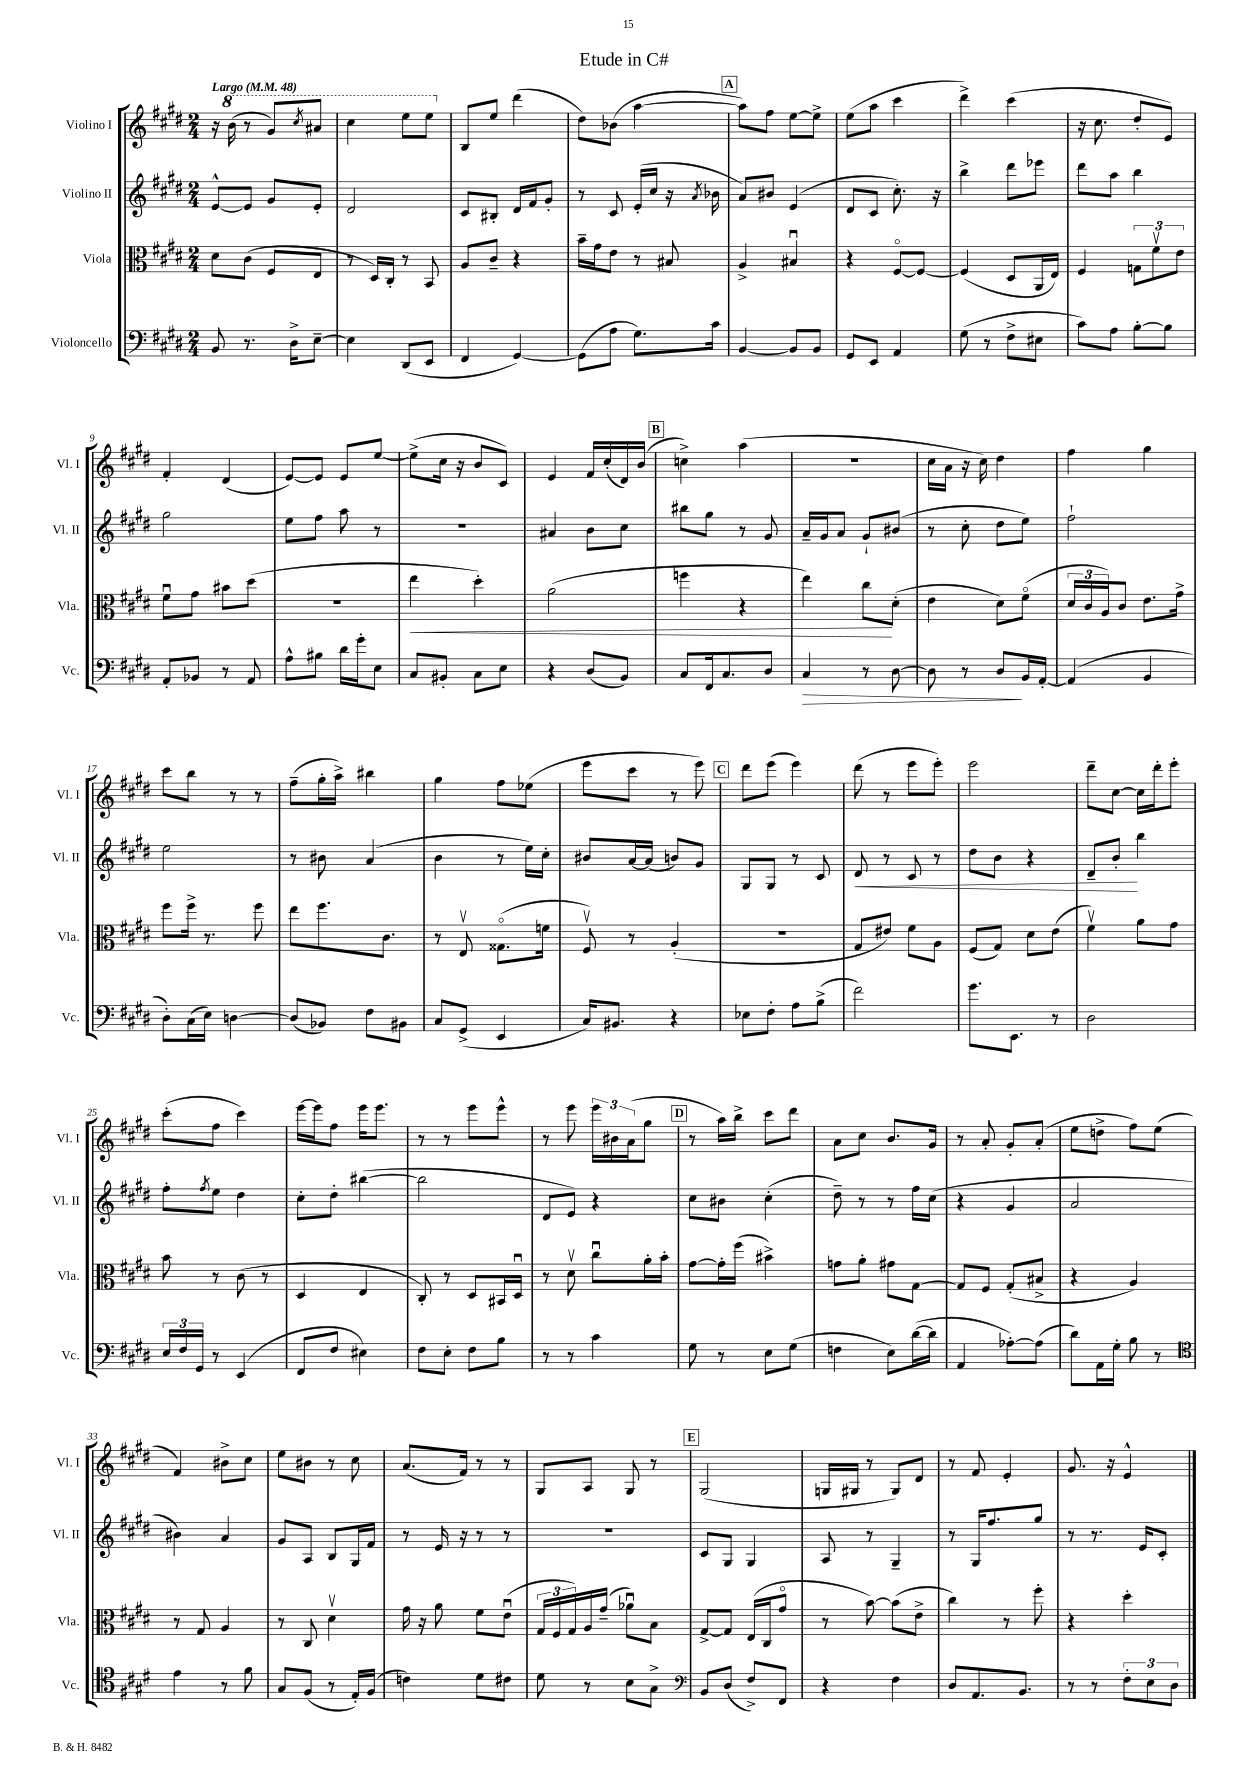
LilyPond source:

\header { title = "Etude in C#" }
<<
\new StaffGroup <<
\new Staff = "s0" \with { instrumentName = "Violino I" shortInstrumentName = "Vl. I" } {
    \clef treble \key e \major \numericTimeSignature \time 2/4 \tempo "Largo" 4 = 48
    r16 \ottava #1 b''16( r8 gis''8) \acciaccatura { cis'''8 } ais''8 |
    cis'''4 e'''8 e'''8 \ottava #0 |
    b8 e''8 dis'''4( |
    dis''8) bes'8( a''4~ |
    \mark \markup { \box "A" } a''8) fis''8 e''8~ e''8-> |
    e''8( a''8 cis'''4 |
    dis'''4->) cis'''4( |
    r16 cis''8. dis''8-. e'8) |
    fis'4-. dis'4( |
    e'8~) e'8 e'8 e''8~ |
    e''8->( cis''16 r16 b'8 cis'8) |
    e'4 fis'16 cis''16-.( dis'16) b'16( |
    \mark \markup { \box "B" } c''4->) a''4( |
    R2 |
    cis''16 a'16 r16 cis''16) dis''4 |
    fis''4 gis''4 |
    cis'''8 b''8 r8 r8 |
    fis''8--( gis''16-. a''16->) bis''4 |
    gis''4 fis''8 ees''8( |
    e'''8 cis'''8 r8 e'''8) |
    \mark \markup { \box "C" } dis'''8 e'''8( e'''4) |
    dis'''8( r8 e'''8 e'''8-.) |
    e'''2 |
    dis'''8-- cis''8~ cis''16 dis'''16-. e'''8-. |
    cis'''8-.( fis''8 cis'''4) |
    e'''16~ e'''16 fis''8 e'''16 e'''8. |
    r8 r8 e'''8 e'''8-^ |
    r8 e'''8 \tuplet 3/2 { e'''16 bis'16 a'16( } gis''8 |
    \mark \markup { \box "D" } r8 a''16) b''16-> cis'''8 dis'''8 |
    a'8 cis''8 b'8. gis'16 |
    r8 a'8-. gis'8-. a'8-.( |
    e''8 d''8-> fis''8) e''8( |
    fis'4) bis'8-> cis''8 |
    e''8 bis'8 r8 cis''8 |
    a'8.( fis'16) r8 r8 |
    gis8 a8 gis8 r8 |
    \mark \markup { \box "E" } gis2( |
    g16 gis16 r8 gis8) dis'8 |
    r8 fis'8 e'4-. |
    gis'8. r16 e'4-^ \bar "|." |
}
\new Staff = "s1" \with { instrumentName = "Violino II" shortInstrumentName = "Vl. II" } {
    \clef treble \key e \major \numericTimeSignature \time 2/4
    e'8~-^ e'8 gis'8 e'8-. |
    dis'2 |
    cis'8 bis8-. dis'16 fis'16 gis'8-. |
    r8 cis'8 e'16-.( cis''16 r16 \acciaccatura { a'8 } bes'16 |
    \mark \markup { \box "A" } a'8) bis'8 e'4( |
    dis'8 cis'8 cis''8.-.) r16 |
    b''4-> dis'''8 ees'''8 |
    dis'''8 a''8 b''4 |
    gis''2 |
    e''8 fis''8 a''8 r8 |
    r2 |
    ais'4 b'8 cis''8 |
    \mark \markup { \box "B" } bis''8 gis''8 r8 gis'8 |
    a'16-- gis'16 a'8 gis'8-! bis'8( |
    r8 cis''8-. dis''8 e''8) |
    fis''2-! |
    e''2 |
    r8 bis'8 a'4( |
    b'4 r8 e''16) cis''16-. |
    bis'8 a'16~ a'16( b'8) gis'8 |
    \mark \markup { \box "C" } gis8 gis8 r8 cis'8 |
    dis'8\< r8 cis'8 r8 |
    dis''8 b'8 r4 |
    dis'8-- b'8-.\! b''4 |
    fis''8-. \acciaccatura { fis''8 } e''8 dis''4 |
    cis''8-. dis''8-. bis''4~( |
    bis''2 |
    dis'8 e'8) r4 |
    \mark \markup { \box "D" } cis''8 bis'8 cis''4-.( |
    dis''8--) r8 r8 fis''16 cis''16( |
    r4 gis'4 |
    a'2 |
    bis'4) a'4 |
    gis'8 a8 b8 gis16 fis'16 |
    r8 e'16 r16 r8 r8 |
    r2 |
    \mark \markup { \box "E" } cis'8 gis8 gis4 |
    a8 r8 gis4-- |
    r8 gis16 fis''8. gis''8 |
    r8 r8. e'16 cis'8-. \bar "|." |
}
\new Staff = "s2" \with { instrumentName = "Viola" shortInstrumentName = "Vla." } {
    \clef alto \key e \major \numericTimeSignature \time 2/4
    dis'8 cis'8( fis8 e8 |
    r8 dis16) cis16-. r8 b,8 |
    a8 cis'8-- r4 |
    b'16-- gis'16 e'8 r8 bis8 |
    \mark \markup { \box "A" } a4-> bis4\downbow |
    r4 fis8~\flageolet fis8~ |
    fis4( dis8 a,16 e16) |
    fis4 \tuplet 3/2 { g8 fis'8\upbow e'8 } |
    fis'8\downbow gis'8 bis'8 dis''8( |
    r2 |
    e''4\< dis''4-.) |
    a'2( |
    \mark \markup { \box "B" } f''4 r4 |
    e''4) cis''8\! dis'8-.( |
    e'4 dis'8) fis'8\flageolet( |
    \tuplet 3/2 { dis'16 cis'16 a16) } cis'8 e'8. gis'16-> |
    fis''8 fis''16-> r8. fis''8 |
    e''8 fis''8. cis'8. |
    r8 e8\upbow gisis8.\flageolet( f'16 |
    fis8\upbow) r8 a4-.( |
    \mark \markup { \box "C" } R2 |
    gis8 eis'8) fis'8 a8 |
    fis8( gis8) dis'8 e'8( |
    fis'4\upbow) a'8 gis'8 |
    b'8 r8 cis'8( r8 |
    dis4 e4 |
    cis8-.) r8 dis8 bis,16 dis16\downbow |
    r8 dis'8\upbow cis''8\downbow a'16-. b'16-. |
    \mark \markup { \box "D" } gis'8~ gis'16-. fis''16( bis'4->) |
    g'8 a'8-. gis'8 gis8~ |
    gis8 fis8 gis8-.( bis8-> |
    r4 a4) |
    r8 gis8 a4 |
    r8 cis8 dis'4\upbow |
    gis'16 r16 a'8 fis'8 e'8\downbow( |
    \tuplet 3/2 { gis16 fis16 gis16) } a16 gis'16--( aes'8\downbow) b8 |
    \mark \markup { \box "E" } gis8~-> gis8 e16( cis16 gis'8\flageolet |
    r8 b'8~) b'8( e'8-> |
    cis''4) r8 fis''8-. |
    r4 dis''4-. \bar "|." |
}
\new Staff = "s3" \with { instrumentName = "Violoncello" shortInstrumentName = "Vc." } {
    \clef bass \key e \major \numericTimeSignature \time 2/4
    b,8 r8. dis16-> e8~-- |
    e4 dis,8( e,8 |
    fis,4 gis,4~) |
    gis,8( a8 gis8.) cis'16 |
    \mark \markup { \box "A" } b,4~ b,8 b,8 |
    gis,8 e,8 a,4 |
    gis8( r8 fis8-> eis8 |
    cis'8) a8 b8~-. b8 |
    a,8-. bes,8 r8 a,8 |
    a8-^ bis8 dis'16 gis'16-. e8 |
    cis8 bis,8-. cis8 e8 |
    r4 dis8( b,8) |
    \mark \markup { \box "B" } cis8 fis,16 cis8. dis8 |
    cis4\> r8 dis8~ |
    dis8 r8 dis8\! b,16 a,16~-. |
    a,4( b,4 |
    dis8-.) cis16( e16) d4~ |
    d8( bes,8) fis8 bis,8 |
    cis8 gis,8->( e,4 |
    cis16) bis,8. r4 |
    \mark \markup { \box "C" } ees8 fis8-. a8 b8->( |
    fis'2) |
    gis'8. e,8. r8 |
    dis2 |
    \tuplet 3/2 { e16 fis16 gis,16 } r8 e,4( |
    fis,8 fis8 eis4) |
    fis8 e8-. fis8 b8 |
    r8 r8 cis'4 |
    \mark \markup { \box "D" } gis8 r8 e8 gis8( |
    f4 e8) dis'16~( dis'16 |
    a,4 aes8~-.) aes8( |
    dis'8) a,16 gis16-. b8 r8 |
    \clef tenor e'4 r8 fis'8 |
    gis8 fis8( r8 e16-.) fis16( |
    c'4) dis'8 cis'8 |
    dis'8 r8 b8 gis8-> |
    \mark \markup { \box "E" } \clef bass b,8 dis8( fis8->) fis,8 |
    r4 fis4 |
    dis8 a,8. b,8. |
    r8 r8 \tuplet 3/2 { fis8-. e8 dis8 } \bar "|." |
}
>>
>>
